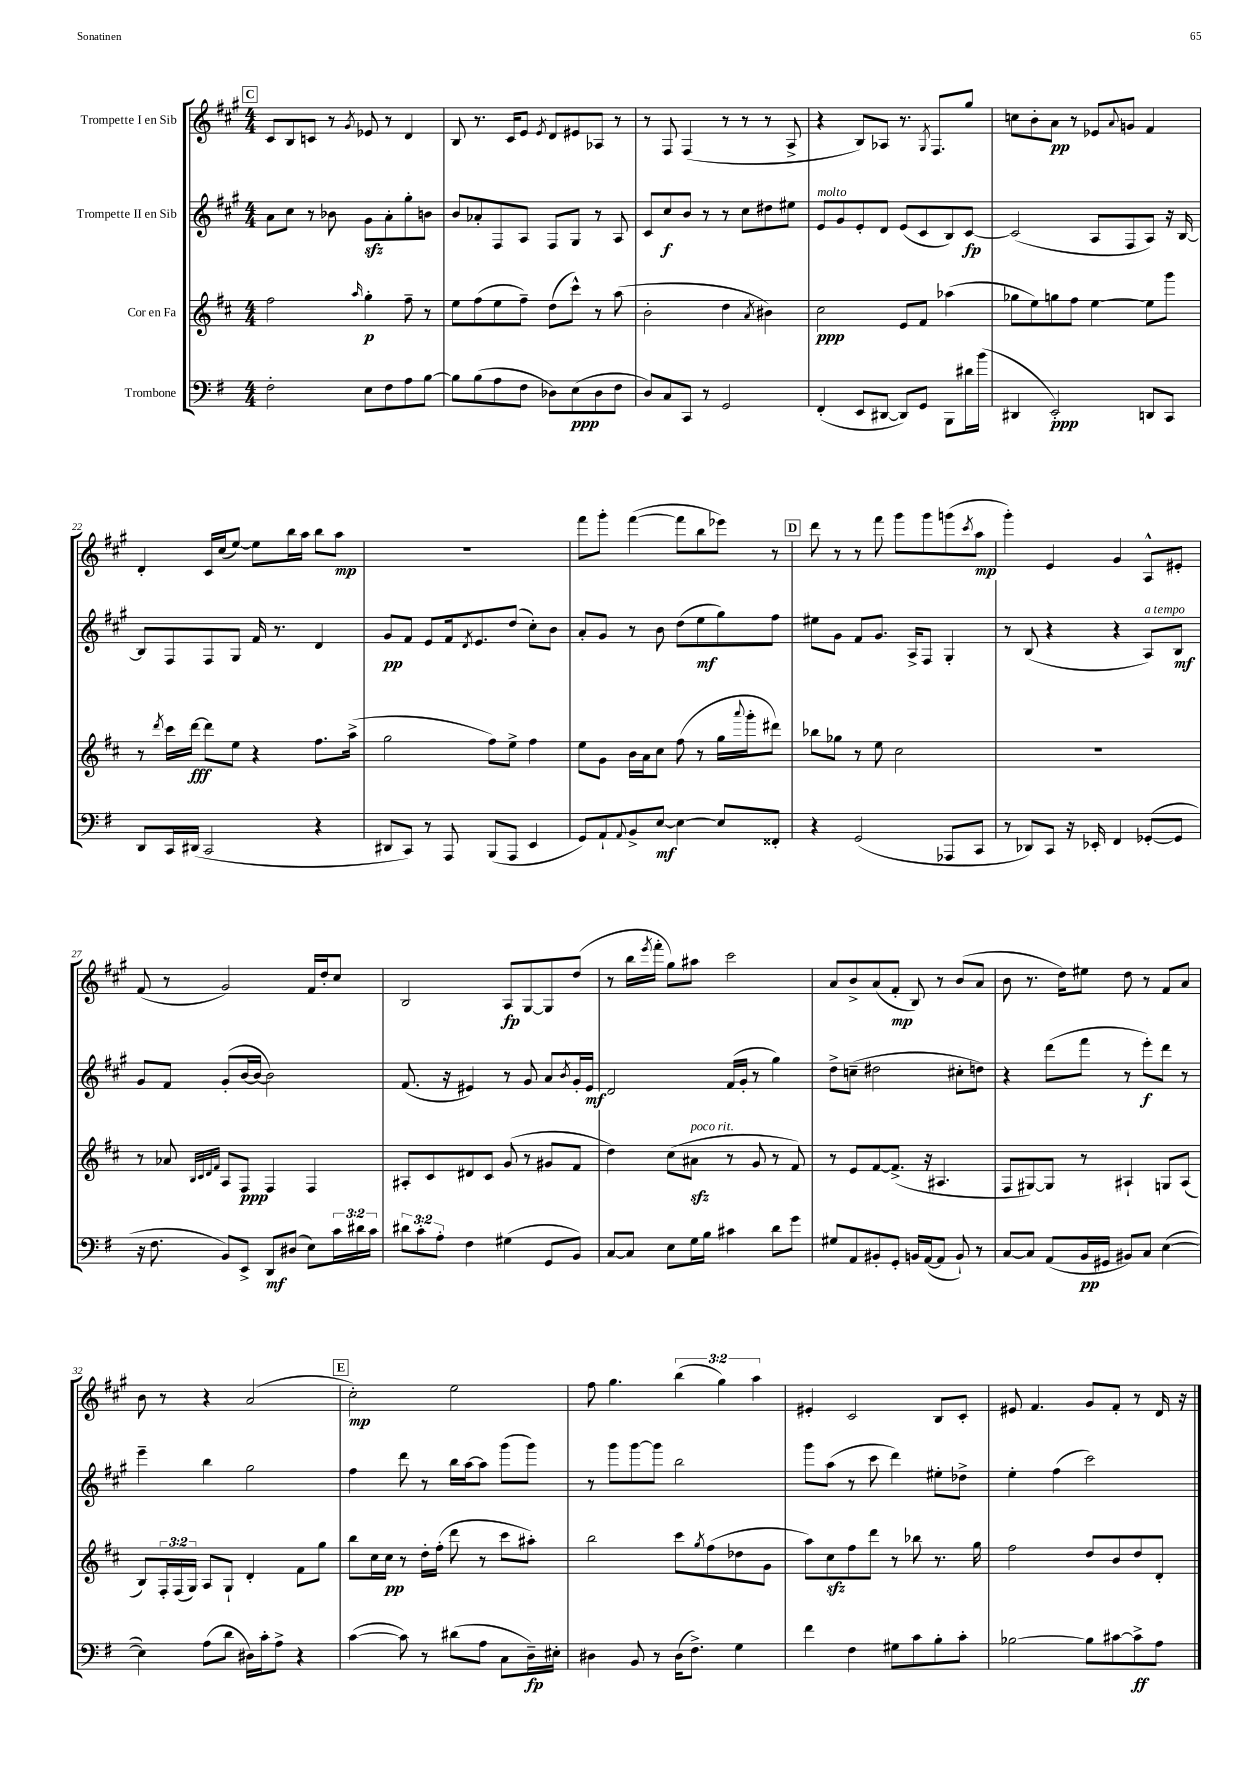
<<
\new StaffGroup <<
\new Staff = "s0" \with { instrumentName = "Trompette I en Sib" } {
    \clef treble \key a \major \numericTimeSignature \time 4/4 \override Staff.TupletNumber.text = #tuplet-number::calc-fraction-text
    \mark \markup { \box "C" } cis'8 b8 c'8 r8 \acciaccatura { gis'8 } ees'8 r8 d'4 |
    b8 r8. cis'16 e'8 \acciaccatura { e'8 } d'8 eis'8 aes8 r8 |
    r8 fis8 fis4( r8 r8 r8 a8-> |
    r4 b8) aes8 r8. \acciaccatura { gis8 } fis8. gis''8 |
    c''8 b'8-. a'8\pp r8 ees'8 \appoggiatura { a'8 } g'8 fis'4 |
    d'4-. cis'16 cis''16( e''8~) e''8 b''16 a''16 b''8 a''8\mp |
    R1 |
    fis'''8 gis'''8-. fis'''4~( fis'''8 b''8 ees'''8) r8 |
    \mark \markup { \box "D" } d'''8 r8 r8 fis'''8 gis'''8 gis'''8 g'''8( \acciaccatura { cis'''8 } a''8\mp |
    gis'''4-.) e'4 gis'4 a8-^ eis'8-. |
    fis'8( r8 gis'2) fis'16 d''16-. cis''8 |
    b2 a8\fp gis8~ gis8 d''8( |
    r8 b''16 \acciaccatura { e'''8 } fis'''16-. gis''8) ais''8 cis'''2 |
    a'8 b'8-> a'8( fis'8-.\mp b8) r8 b'8( a'8 |
    b'8 r8. d''16) eis''8 d''8 r8 fis'8 a'8 |
    b'8 r8 r4 a'2( |
    \mark \markup { \box "E" } cis''2-.\mp) e''2 |
    fis''8 gis''4. \tuplet 3/2 { b''4( gis''4) a''4 } |
    eis'4-. cis'2 b8 cis'8-. |
    eis'8 fis'4. gis'8 fis'8-. r8 d'16 r16 \bar "|." |
}
\new Staff = "s1" \with { instrumentName = "Trompette II en Sib" } {
    \clef treble \key a \major \numericTimeSignature \time 4/4
    \mark \markup { \box "C" } a'8 cis''8 r8 bes'8 gis'8\sfz a'8-. gis''8-. b'8 |
    b'8 aes'8-. fis8 a8 fis8 gis8 r8 a8 |
    cis'8 cis''8\f b'8 r8 r8 cis''8 dis''8 eis''8 |
    e'8^\markup { \italic "molto" } gis'8 e'8-. d'8 e'8( cis'8 b8) cis'8~\fp |
    cis'2( a8 fis8 a8) r16 b16~ |
    b8 fis8 fis8 gis8 fis'16 r8. d'4 |
    gis'8\pp fis'8 e'8 fis'16 \acciaccatura { d'8 } e'8. d''8( cis''8-.) b'8 |
    a'8-. gis'8 r8 b'8 d''8( e''8\mf gis''8) fis''8 |
    \mark \markup { \box "D" } eis''8 gis'8 fis'8 gis'8. a16-> fis8 gis4-. |
    r8 b8( r4 r4 a8^\markup { \italic "a tempo" }) b8\mf |
    gis'8 fis'8 gis'8-.( b'16~ b'16~ b'2) |
    fis'8.( r16 eis'4) r8 gis'8 a'8 \acciaccatura { b'8 } gis'16-. eis'16\mf |
    d'2 fis'16( gis'16-. r8 gis''4) |
    d''8-> c''8--( dis''2 cis''8-. d''8) |
    r4 d'''8( fis'''8 r8 e'''8-.\f) d'''8 r8 |
    e'''4-- b''4 gis''2 |
    \mark \markup { \box "E" } fis''4 d'''8 r8 b''16 a''16~ a''8 gis'''8( gis'''8) |
    r8 gis'''8 gis'''8~ gis'''8 b''2 |
    gis'''8 a''8( r8 cis'''8 d'''4) eis''8-. des''8-> |
    e''4-. fis''4( cis'''2) \bar "|." |
}
\new Staff = "s2" \with { instrumentName = "Cor en Fa" } {
    \clef treble \key d \major \numericTimeSignature \time 4/4 \override Staff.TupletNumber.text = #tuplet-number::calc-fraction-text
    \mark \markup { \box "C" } fis''2 \grace { a''16 } g''4-.\p fis''8-- r8 |
    e''8 fis''8( e''8 fis''8--) d''8( cis'''8-^) r8 a''8( |
    b'2-. d''4 \acciaccatura { a'8 } bis'4) |
    cis''2\ppp e'8 fis'8 aes''4( |
    ges''8 e''8) g''8 fis''8 e''4~ e''8 g'''8 |
    r8 \acciaccatura { d'''8 } cis'''16 d'''16~\fff d'''8 e''8 r4 fis''8. a''16->( |
    g''2 fis''8) e''8-> fis''4 |
    e''8 g'8 b'16 a'16 cis''8 fis''8( r8 g''16 \appoggiatura { a'''8 } g'''16-. dis'''8) |
    \mark \markup { \box "D" } bes''8 ges''8 r8 e''8 cis''2 |
    R1 |
    r8 aes'8 \grace { b32 cis'32 d'32 fis'32 } a8 fis8\ppp fis4 fis4 |
    ais8-. cis'8 dis'8 cis'8 g'8( r8 gis'8 fis'8 |
    d''4) cis''8( ais'8\sfz^\markup { \italic "poco rit." } r8 g'8 r8 fis'8) |
    r8 e'8 fis'8~ fis'8.->( r16 ais4. |
    fis8 gis8~) gis8 r8 ais4-! g8 ais8( |
    b8) \tuplet 3/2 { fis16-. fis16( g16) } a8 g8-! d'4-. fis'8 g''8 |
    \mark \markup { \box "E" } b''8 cis''16 cis''16\pp r8 d''16-. fis''16-.( d'''8 r8 cis'''8 ais''8-.) |
    b''2 cis'''8 \acciaccatura { g''8 } fis''8( des''8 g'8 |
    a''8) cis''8\sfz fis''8 d'''8 r8 bes''8 r8. g''16 |
    fis''2 d''8 b'8 d''8 d'8-. \bar "|." |
}
\new Staff = "s3" \with { instrumentName = "Trombone" } {
    \clef bass \key g \major \numericTimeSignature \time 4/4 \override Staff.TupletNumber.text = #tuplet-number::calc-fraction-text
    \mark \markup { \box "C" } fis2-. e8 fis8 a8 b8~ |
    b8 b8( a8 fis8 des8) e8\ppp( des8 fis8 |
    d8) c8 c,8 r8 g,2 |
    fis,4-.( e,8 dis,8~ dis,8) g,8 b,,8 dis'16 b'16( |
    dis,4 e,2-.\ppp) d,8 c,8 |
    d,8 c,16 dis,16( c,2 r4 |
    dis,8 c,8) r8 a,,8 b,,8( a,,8 e,4 |
    g,8) a,8-! \appoggiatura { a,8 } b,8-> e8~\mf e4~ e8 fisis,8-. |
    \mark \markup { \box "D" } r4 g,2( aes,,8 c,8 |
    r8 des,8) c,8 r16 ees,16-. fis,4 ges,8~-.( ges,8 |
    r16 fis8. b,8) e,8-> d,8\mf dis8( e8) \tuplet 3/2 { c'16 dis'16 c'16 } |
    \tuplet 3/2 { dis'8 c'8-. a8-. } fis4 gis4( g,8 b,8) |
    c8~ c8 e8 g16 b16 cis'4 d'8 g'8 |
    gis8 a,8 bis,8-. g,8-. b,16 a,16~( a,8 b,8-!) r8 |
    c8~ c8 a,8( b,16\pp gis,16 bis,8) c8 e4~( |
    e4) a8( d'8 dis16) c'16-. a8-> r4 |
    \mark \markup { \box "E" } c'4~( c'8) r8 dis'8( a8 c8 d16--\fp) eis16-. |
    dis4 b,8 r8 dis16( fis8.->) g4 |
    fis'4 fis4 gis8 c'8 b8-. c'8-. |
    bes2~ bes8 cis'8~ cis'8->\ff a8 \bar "|." |
}
>>
>>
\layout { \context { \Score currentBarNumber = #17 } }
